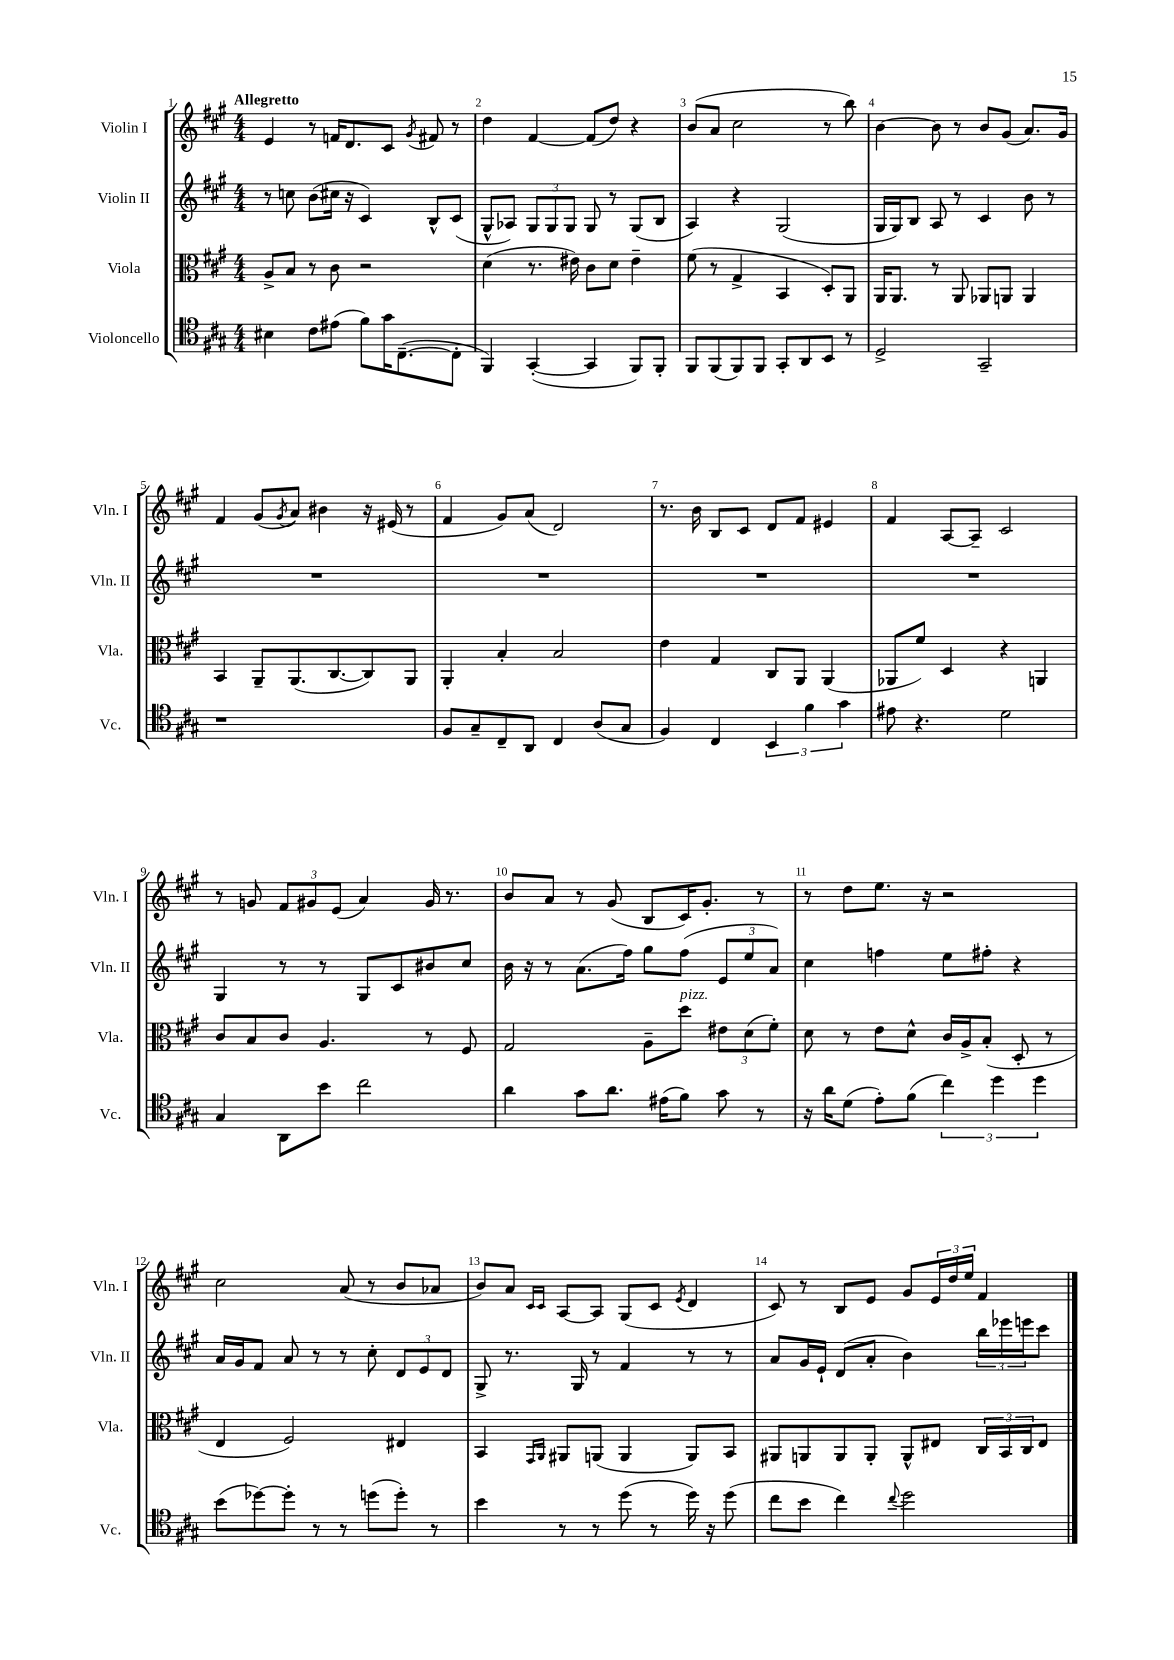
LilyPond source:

<<
\new StaffGroup <<
\new Staff = "s0" \with { instrumentName = "Violin I" shortInstrumentName = "Vln. I" } {
    \clef treble \key a \major \numericTimeSignature \time 4/4 \tempo "Allegretto"
    e'4 r8 f'16 d'8. cis'8 \acciaccatura { gis'8 } fis'8 r8 |
    d''4 fis'4~ fis'8( d''8) r4 |
    b'8( a'8 cis''2 r8 b''8) |
    b'4~ b'8 r8 b'8 gis'8( a'8.) gis'16 |
    fis'4 gis'8( \acciaccatura { gis'8 } a'8) bis'4 r16 eis'16( r8 |
    fis'4 gis'8) a'8( d'2) |
    r8. b'16 b8 cis'8 d'8 fis'8 eis'4 |
    fis'4 a8~ a8-- cis'2 |
    r8 g'8 \tuplet 3/2 { fis'8 gis'8 e'8( } a'4) gis'16 r8. |
    b'8 a'8 r8 gis'8( b8 cis'16) gis'8.-. r8 |
    r8 d''8 e''8. r16 r2 |
    cis''2 a'8( r8 b'8 aes'8 |
    b'8) a'8 \grace { cis'16 cis'16 } a8~ a8 gis8( cis'8 \acciaccatura { e'8 } d'4 |
    cis'8) r8 b8 e'8 gis'8 \tuplet 3/2 { e'16 d''16 e''16 } fis'4 \bar "|." |
}
\new Staff = "s1" \with { instrumentName = "Violin II" shortInstrumentName = "Vln. II" } {
    \clef treble \key a \major \numericTimeSignature \time 4/4
    r8 c''8 b'8( cis''16 r16 cis'4) b8-^ cis'8( |
    gis8-^ aes8) \tuplet 3/2 { gis8 gis8 gis8 } gis8 r8 gis8( b8 |
    a4) r4 gis2( |
    gis16 gis16) b8 a8 r8 cis'4 b'8 r8 |
    R1 |
    R1 |
    R1 |
    R1 |
    gis4 r8 r8 gis8 cis'8 bis'8 cis''8 |
    b'16 r16 r8 a'8.( fis''16) gis''8 fis''8( \tuplet 3/2 { e'8 e''8 a'8) } |
    cis''4 f''4 e''8 fis''8-. r4 |
    a'16 gis'16 fis'8 a'8 r8 r8 cis''8-. \tuplet 3/2 { d'8 e'8 d'8 } |
    gis8-> r8. gis16 r8 fis'4 r8 r8 |
    a'8 gis'16 e'16-! d'8( a'8-. b'4) \tuplet 3/2 { b''16 ees'''16 e'''16 } cis'''8 \bar "|." |
}
\new Staff = "s2" \with { instrumentName = "Viola" shortInstrumentName = "Vla." } {
    \clef alto \key a \major \numericTimeSignature \time 4/4
    a8-> b8 r8 cis'8 r2 |
    d'4( r8. eis'16) cis'8 d'8 eis'4-- |
    fis'8( r8 gis4-> b,4 d8-.) a,8 |
    a,16 a,8. r8 a,8 aes,8 a,8 a,4 |
    b,4 a,8-- a,8.( cis8.~ cis8) a,8 |
    a,4-. b4-. b2 |
    e'4 gis4 cis8 a,8 a,4( |
    aes,8 fis'8) d4 r4 a,4 |
    cis'8 b8 cis'8 a4. r8 fis8 |
    gis2 a8-- d''8^\markup { \italic "pizz." } \tuplet 3/2 { eis'8 d'8( fis'8-.) } |
    d'8 r8 e'8 d'8-^ cis'16 a16-> b8-.( d8-. r8 |
    e4 fis2) eis4 |
    b,4 \grace { gis,16 a,16 } ais,8 a,8( a,4 a,8) b,8 |
    ais,8 a,8 a,8 a,8-. a,8-^ eis8 \tuplet 3/2 { cis16 b,16 cis16 } eis8 \bar "|." |
}
\new Staff = "s3" \with { instrumentName = "Violoncello" shortInstrumentName = "Vc." } {
    \clef tenor \key a \major \numericTimeSignature \time 4/4
    bis4 cis'8 eis'8( fis'8) gis'16 cis8.~--( cis8-. |
    fis,4) gis,4~-.( gis,4 fis,8) fis,8-. |
    fis,8 fis,8( fis,8) fis,8 gis,8-. a,8 b,8 r8 |
    d2-> gis,2-- |
    r1 |
    fis8 gis8-- cis8-- a,8 cis4 a8( gis8 |
    fis4) cis4 \tuplet 3/2 { b,4 fis'4 gis'4 } |
    eis'8 r4. d'2 |
    gis4 a,8 b'8 cis''2 |
    a'4 gis'8 a'8. eis'16( fis'8) gis'8 r8 |
    r16 a'16 d'8( e'8-.) fis'8( \tuplet 3/2 { cis''4) d''4 d''4 } |
    b'8( des''8~) des''8-. r8 r8 d''8( d''8-.) r8 |
    b'4 r8 r8 d''8( r8 d''16) r16 d''8( |
    cis''8 b'8 cis''4) \appoggiatura { cis''8 } d''2 \bar "|." |
}
>>
>>
\layout { \context { \Score \override BarNumber.break-visibility = ##(#f #t #t) barNumberVisibility = #all-bar-numbers-visible } }
